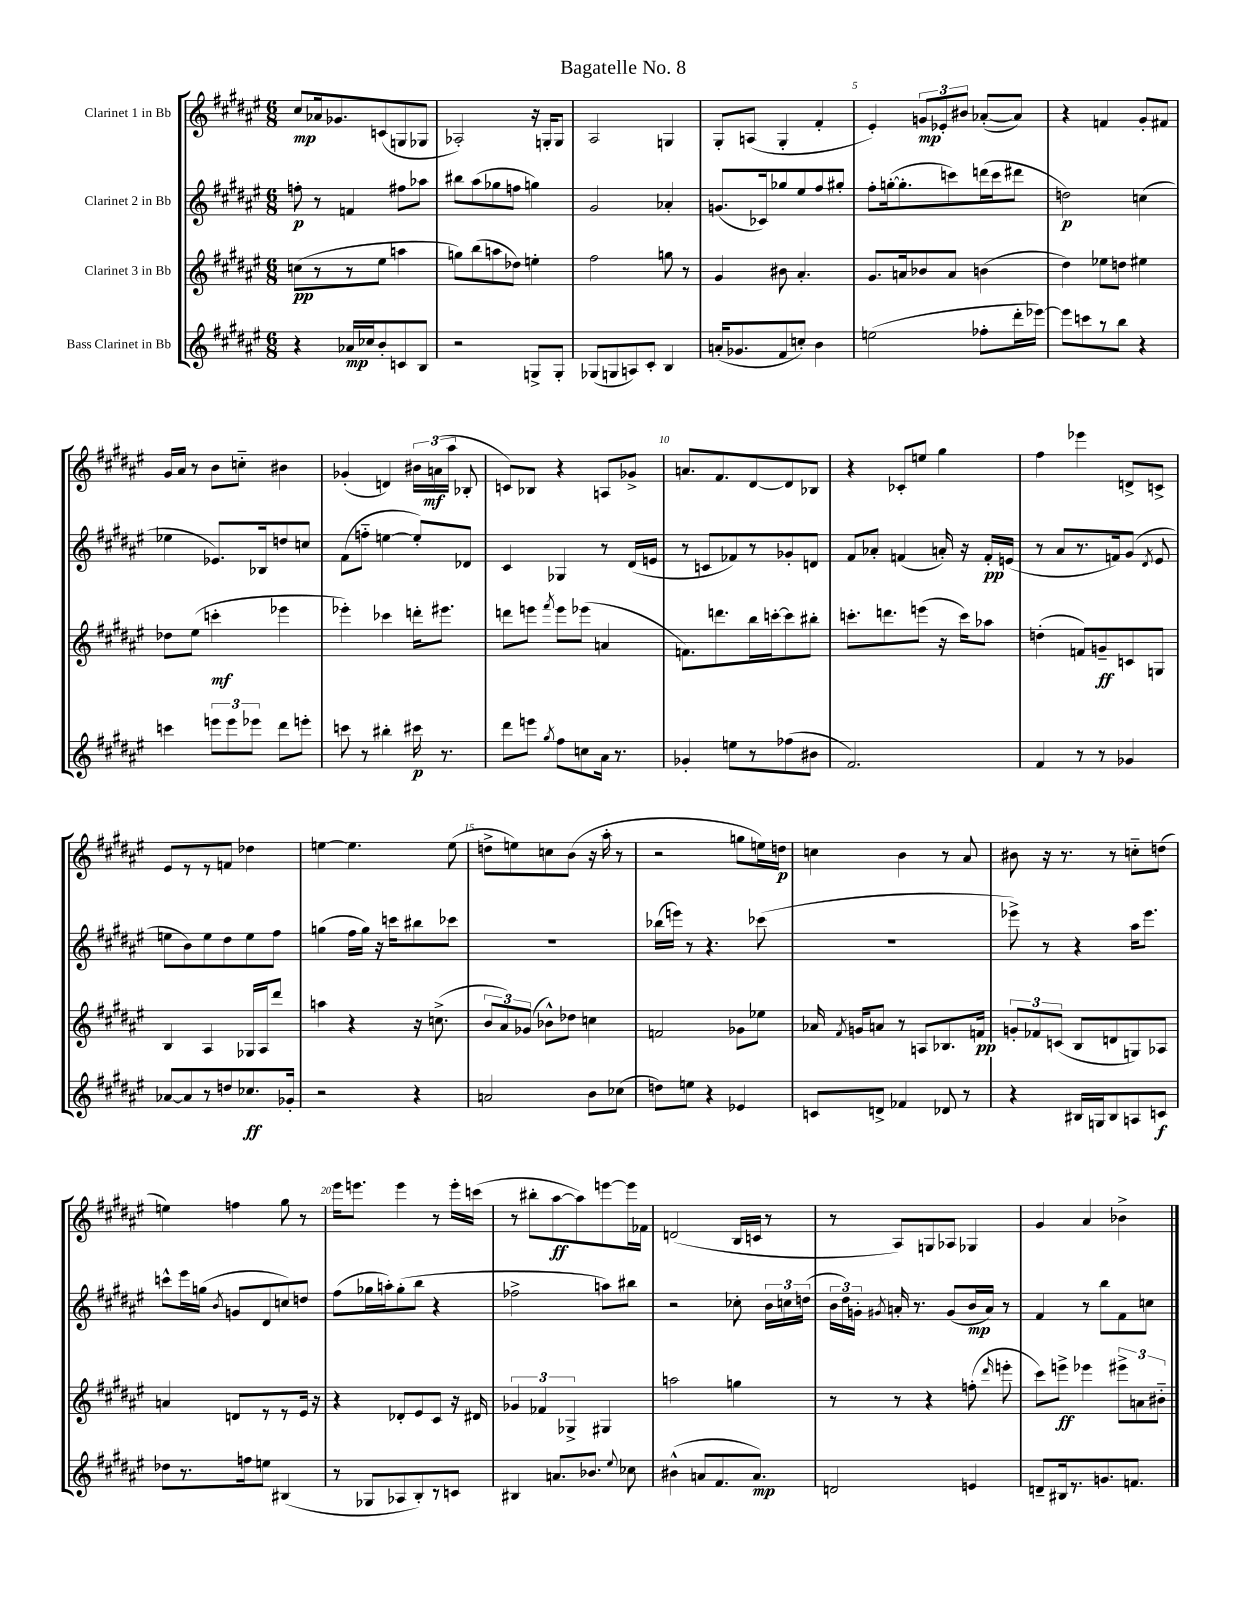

**kern	**kern	**kern	**kern
*staff4	*staff3	*staff2	*staff1
*clefG2	*clefG2	*clefG2	*clefG2
*k[f#c#g#d#a#e#]	*k[f#c#g#d#a#e#]	*k[f#c#g#d#a#e#]	*k[f#c#g#d#a#e#]
*M6/8	*M6/8	*M6/8	*M6/8
4r	(8cc	8ff'	8cc#
.	8r	8r	16a-
.	.	.	8.g-
16a-	8r	4f	.
16cc-	.	.	.
8b'	8ee#	.	(8c
8c	4aa	8ff#	8G
8B	.	8aa-	8G-
=	=	=	=
2r	8gg)	8bb#	2A-')
.	(8bb	(8aa#	.
.	8aa	8gg-	.
.	8dd-)	8ff	.
8G^	4ee'	4gg)	16r
.	.	.	16G'
8G'	.	.	8G
=	=	=	=
(8G-	2ff#	2g#	2A#
8G	.	.	.
8A)	.	.	.
8c#'	.	.	.
4B	8gg	4a-'	4G
.	8r	.	.
=	=	=	=
(16a'	4g#	(8.g	8G#'
8.g-	.	.	.
.	.	.	(8A
.	.	16c-)	.
8f#	8b#	8gg-	4G#'
8cc')	4.a#'	8ee#	.
4b	.	8ff#	4f#'
.	.	8gg#'	.
=	=	=	=
(2ee	8.g#	8ff#'	4e#')
.	.	([16gg'	.
.	16a	8.gg']	.
.	8b-	.	12g
.	.	.	12e-'
.	8a	8ccc)	.
.	.	.	12b#
8ff-'	(4b	(16ddd	([8a-'
.	.	16ccc	.
16ddd#'	.	8ddd#	8a-])
[16eee-)	.	.	.
=	=	=	=
8eee-]	4dd#)	2dd)	4r
8ccc	.	.	.
8r	8ee-	.	4f
8bb	8dd	.	.
4r	4ee#	(4cc	8g#'
.	.	.	8f#
=	=	=	=
4ccc	8dd-	4ee-	16g#
.	.	.	16a#
.	(8ee#	.	8r
12eee	4ccc'	8.e-)	8b
12eee	.	.	.
.	.	.	8cc'~
12eee-	.	.	.
.	.	16B-	.
8ddd#	4eee-	8dd	4b#
8eee'	.	8cc	.
=	=	=	=
8ccc	4eee-')	(8f#	(4g-'
8r	.	8ff'~	.
4bb#'	4ccc-	[4ee	4d)
16ccc#	16ddd'	8ee'])	24b#
.	.	.	(24a
8.r	8.eee#	.	.
.	.	.	24aa#
.	.	8d-	8B-'
=	=	=	=
8ddd#	8ddd	4c#	8c)
8eee	8eee	.	8B-
8qgg#	8qfff#	.	.
8ff#	8eee	4G-	4r
8cc	(8eee-	.	.
16a#	4a	8r	8A
8.r	.	.	.
.	.	(16d#	8g-^
.	.	16e	.
=	=	=	=
4g-'	8.f)	8r	8.a
.	.	8c	.
.	8.ddd	.	8.f#
8ee	.	8f-)	.
8r	16bb	8r	[8d#
.	[16ccc'	.	.
(8ff-	8ccc]	8g-'	8d#]
8b#	8bb#'	8d	8B-
=	=	=	=
2.f#)	8.ccc'	8f#	4r
.	.	8a-'	.
.	8.ddd	.	.
.	.	(4f	8c-'
.	(8eee	.	8ee
.	16r	16a')	4gg#
.	16ccc)	16r	.
.	8aa-	16f'	.
.	.	(16e	.
=	=	=	=
4f#	(4dd'	8r	4ff#
.	.	8a#	.
8r	8f)	8.r	4eee-
8r	8g~	.	.
.	.	16f)	.
4g-	8c	(8g#	8d^
.	.	8qd#	.
.	8G	8e#	8c^
=	=	=	=
[8a-	4B	8ee	8e#
8a-]	.	8b)	8r
8r	4A#	8ee	8r
8dd	.	8dd#	8f
8.cc-	16G-	8ee	4dd-
.	16A#	.	.
.	8ddd#	8ff#	.
16g-'	.	.	.
=	=	=	=
2r	4aa	(4gg	[4ee
.	4r	16ff#	4.ee]
.	.	16gg)	.
.	.	16r	.
.	.	16ccc	.
4r	16r	8bb#	.
.	(8.cc^	.	.
.	.	8ccc-	(8ee
=	=	=	=
2a	12b	2.r	8dd^
.	12a#)	.	.
.	.	.	8ee)
.	(12g-	.	.
.	8b-^^)	.	8cc
.	8dd-	.	(8b
8b	4cc	.	16r
.	.	.	16aa#'
(8cc-	.	.	8r
=	=	=	=
8dd)	2f	(16bb-	2r
.	.	16eee)	.
8ee	.	8r	.
4r	.	4.r	.
4e-	8g-	.	8gg
.	8ee-	(8ccc-	16ee)
.	.	.	16dd
=	=	=	=
8c	16a-	2.r	4cc
.	8qf#	.	.
.	16g	.	.
8d^	8a	.	.
4f-	8r	.	4b
.	8A	.	.
8d-	8.B-	.	8r
8r	.	.	8a#
.	16f	.	.
=	=	=	=
4r	12g'	8eee-^)	8b#
.	12f-	.	.
.	.	8r	16r
.	(12c	.	.
.	.	.	8.r
16B#	8B	4r	.
16G	.	.	.
8B#	8d	.	8r
8A	8G)	16aa#	8cc'~
.	.	8.eee-	.
8c	8A-	.	(8dd
=	=	=	=
8dd-	4a	8ccc^^	4ee)
8.r	.	16eee#	.
.	.	(16gg	.
.	.	8qb	.
.	8d	8g	4ff
16ff	.	.	.
8ee	8r	8d#	.
(4B#	8r	8cc)	8gg#
.	16e#	8dd	8r
.	16r	.	.
=	=	=	=
8r	4r	(8ff#	16eee#
.	.	.	8.eee
8G-	.	16gg-	.
.	.	16aa')	.
8A-	8d-'	(8gg-'	4eee
8B')	8e#	8bb	.
8r	8c#	4r	8r
8c	16r	.	16eee'
.	16d#	.	(16ccc
=	=	=	=
4B#	6g-	2ff-^	8r
.	.	.	8bb#'
.	6f-	.	.
8.a	.	.	[8aa#
.	6G-^	.	.
.	.	.	8aa#])
8.b-	.	.	.
.	4G#	8aa)	[8eee
8qqee#	.	.	.
8cc-	.	8bb#	16eee]
.	.	.	16f-
=	=	=	=
(4b#^^	2aa	2r	(2d
8a	.	.	.
8.f#	.	.	.
.	4gg	8cc-'	16B
8.a)	.	.	16c
.	.	24b	8r
.	.	24cc	.
.	.	(24dd	.
=	=	=	=
2d	8r	24b	8r
.	.	24dd#)	.
.	.	24g'	.
.	.	8qg#	.
.	8r	16a'	8A#)
.	.	8.r	.
.	4r	.	8G
.	.	(8g#	8A-
4e	(8ff'	16b	4G-
.	.	16a)	.
.	16qqddd#	.	.
.	8eee'	8r	.
=	=	=	=
8d~	8ccc#)	4f#	4g#
16B#	8eee^	.	.
8.r	.	.	.
.	4eee-	8r	4a#
8.g	.	8bb	.
.	12eee#^	8f#	4b-^
8.f	.	.	.
.	12a	.	.
.	.	8cc	.
.	12b#'~	.	.
==	==	==	==
*-	*-	*-	*-
